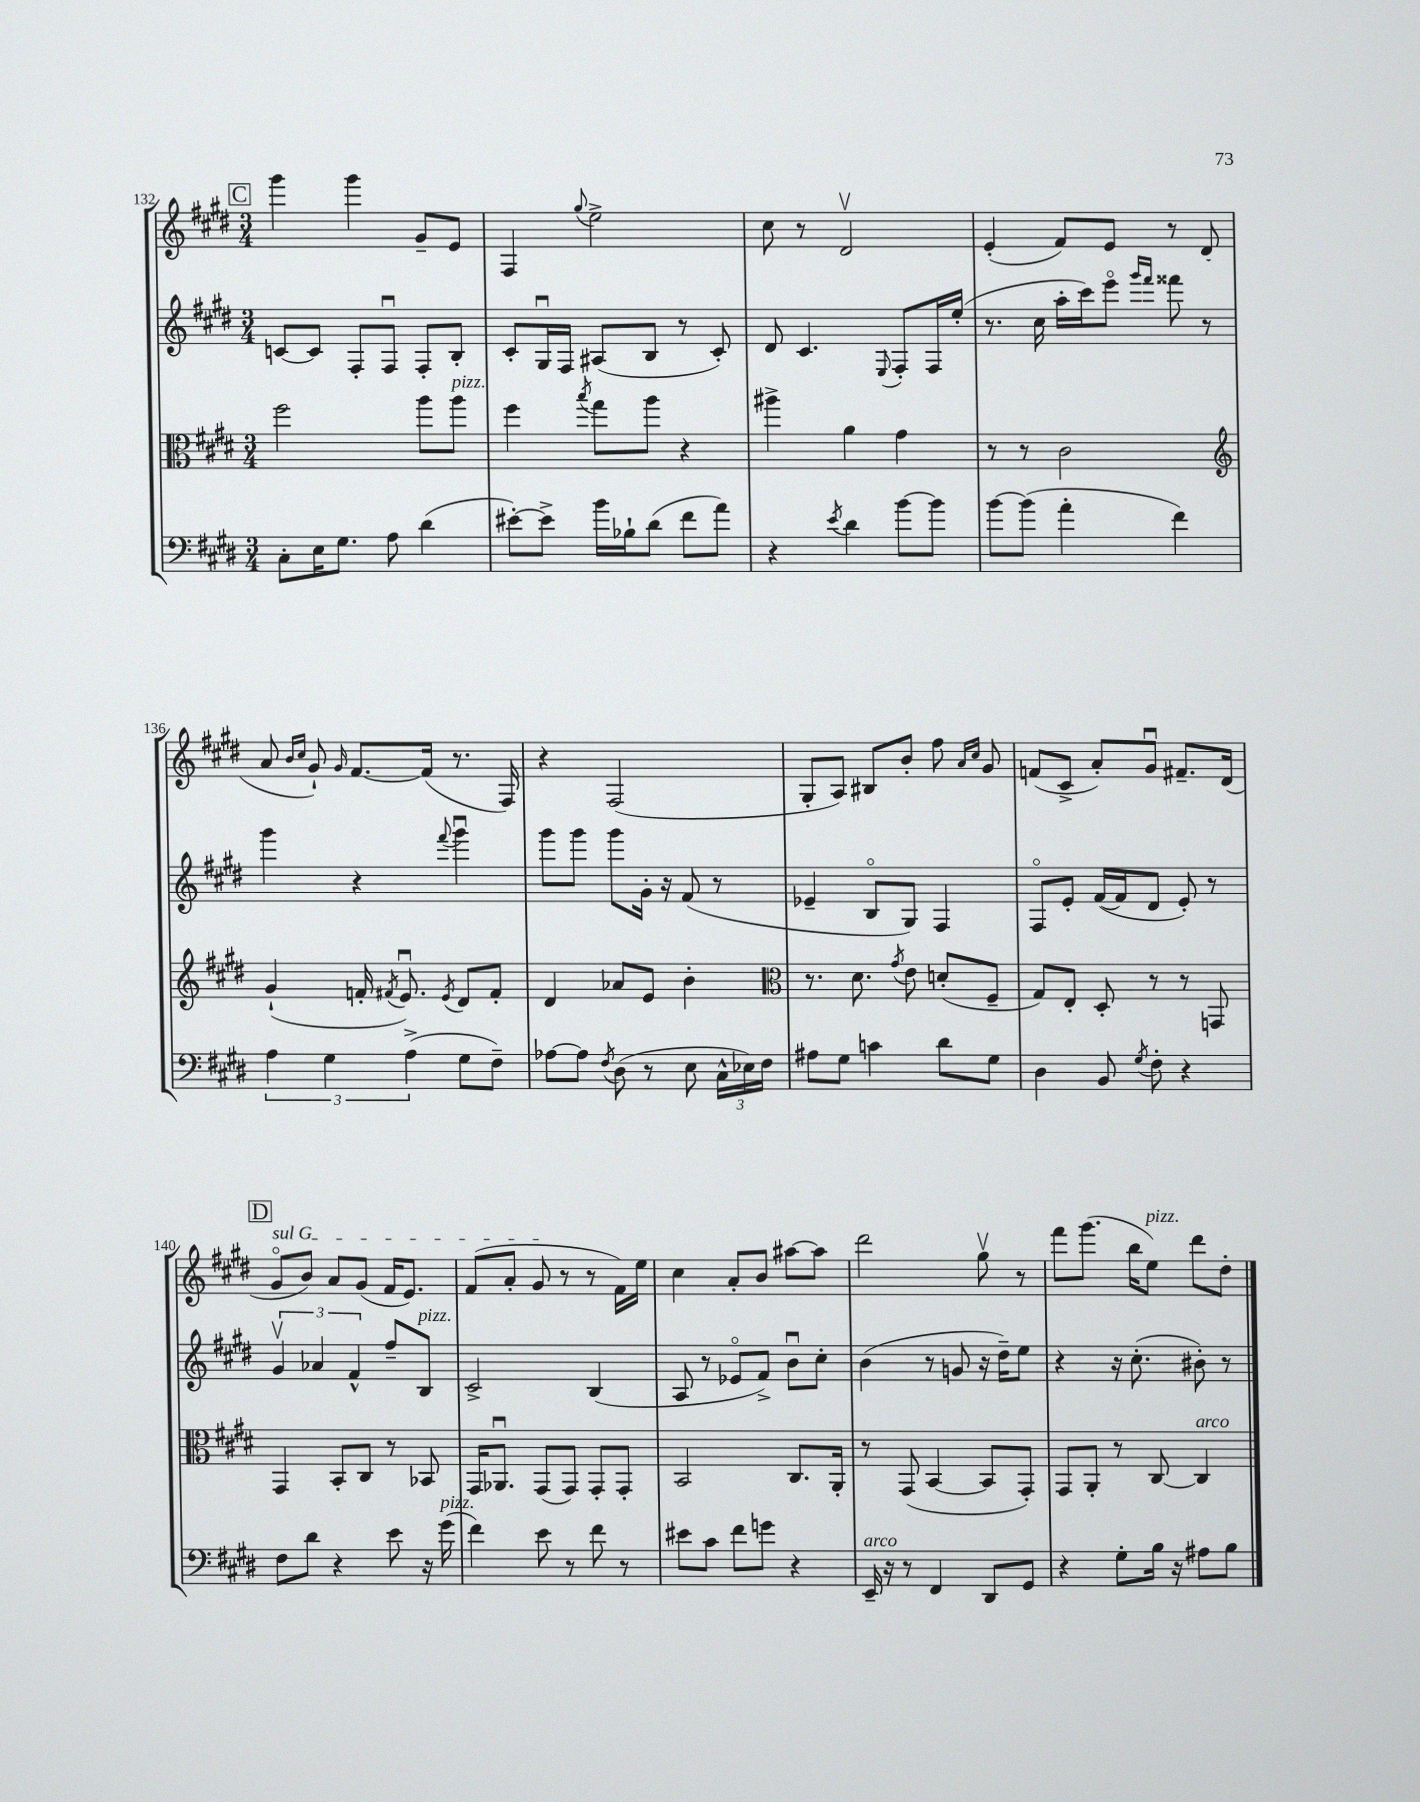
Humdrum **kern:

**kern	**kern	**kern	**kern
*staff4	*staff3	*staff2	*staff1
*clefF4	*clefC3	*clefG2	*clefG2
*k[f#c#g#d#]	*k[f#c#g#d#]	*k[f#c#g#d#]	*k[f#c#g#d#]
*M3/4	*M3/4	*M3/4	*M3/4
8C#'	2ff#	[8c	4ggg#
16E	.	8c]	.
8.G#	.	.	.
.	.	8F#'	4ggg#
8A	.	8F#u	.
(4d#	8aa	8F#'	8g#~
.	8aa	8B'	8e
=	=	=	=
[8e#')	4ff#	8c#'	4F#
8e#^]	.	16G#u	.
.	.	16F#	.
.	8qbb	.	8qqgg#
16b	8gg#	(8A#	2ee^
16B-`	.	.	.
(8d#	8aa	8B	.
8f#	4r	8r	.
8a)	.	8c#')	.
=	=	=	=
4r	4aa#^	8d#	8cc#
.	.	4.c#	8r
8qe	.	.	.
4d#	4a	.	2d#v
.	.	8qqE	.
[8b	4g#	8F#'	.
8b]	.	16F#	.
.	.	(16ee'	.
=	=	=	=
[8b	8r	8.r	(4e'
(8b]	8r	.	.
.	.	16cc#	.
4a'	2c#	16aa'	8f#)
.	.	16ccc#)	.
.	.	8eeeo	8e
.	.	16qqggg#	.
.	.	16qqfff#	.
4f#)	.	8fff##	8r
.	.	8r	(8d#
=	=	=	=
*	*clefG2	*	*
6A	(4g#`	4ggg#	8a
.	.	.	16qqb
.	.	.	16qqcc#
.	.	.	8g#`)
6G#	.	.	.
.	.	.	16qqg#
.	16f'	4r	[8.f#
.	8qf#	.	.
.	8.eu)	.	.
(6A^	.	.	.
.	.	.	(16f#]
.	8qe	8qqfff#	.
8G#	8d#	4ggg#u	8.r
8F#~)	8f#'	.	.
.	.	.	16F#)
=	=	=	=
[8A-	4d#	8ggg#	4r
8A-]	.	8ggg#	.
8qF#	.	.	.
(8D#	8a-	8ggg#	(2F#
8r	8e	16g#'	.
.	.	16r	.
8E	4b'	(8f#	.
24C#^^	.	8r	.
24E-)	.	.	.
24F#	.	.	.
=	=	=	=
*	*clefC3	*	*
8A#	8.r	4e-~	8G#'
8G#	.	.	8A)
.	8.d#	.	.
4c	.	8Bo	8B#
.	8qg#	.	.
.	8e	8G#)	8b'
8d#	(8d'	4F#	8ff#
.	.	.	16qqa
.	.	.	16qqcc#
8G#	8F#~	.	8g#
=	=	=	=
4D#	8G#)	8F#o	(8f
.	8E'	8e'	8c#^
8BB	8D#'	([16f#	8a')
.	.	16f#]	.
8qG#	.	.	.
8F#'	8r	8d#	8g#u
4r	8r	8e')	8.f#~
.	8GG	8r	.
.	.	.	(16d#
=	=	=	=
8F#	4GG#	6g#v	8g#o
8d#	.	.	8b)
.	.	6a-	.
4r	8BB'	.	8a
.	.	6f#^^	.
.	8C#	.	(8g#
8e	8r	8ff#~	16f#
.	.	.	8.e)
16r	8BB-	8B	.
(16g#	.	.	.
=	=	=	=
4f#)	16GG#	2c#^	(8f#
.	8.AA-u	.	.
.	.	.	8a'
8e	(8GG#	.	8g#
8r	8GG#)	.	8r
8f#	8GG#'	(4B	8r
8r	8GG#'	.	16f#)
.	.	.	16ee
=	=	=	=
8e#	2BB	8A	4cc#
8c#	.	8r	.
8f#	.	8e-o	8a'
8g	.	8f#^)	8b
4r	8.C#	8bu	[8aa#
.	.	8cc#'	8aa#]
.	16AA'	.	.
=	=	=	=
16EE~	8r	(4b	2ddd#
16r	.	.	.
8r	(8GG#	.	.
4FF#	[4BB	8r	.
.	.	8g	.
8DD#	8BB]	16r	8gg#v
.	.	16dd#~)	.
8GG#	8GG#')	8ee	8r
=	=	=	=
4r	8GG#	4r	8fff#
.	8AA'	.	(8.ggg#
8G#'	8r	16r	.
.	.	(8.cc#'	16bb
16B	[8C#	.	8ee)
16r	.	.	.
8A#	4C#]	8b#')	8ddd#
8B	.	8r	8dd#'
==	==	==	==
*-	*-	*-	*-
